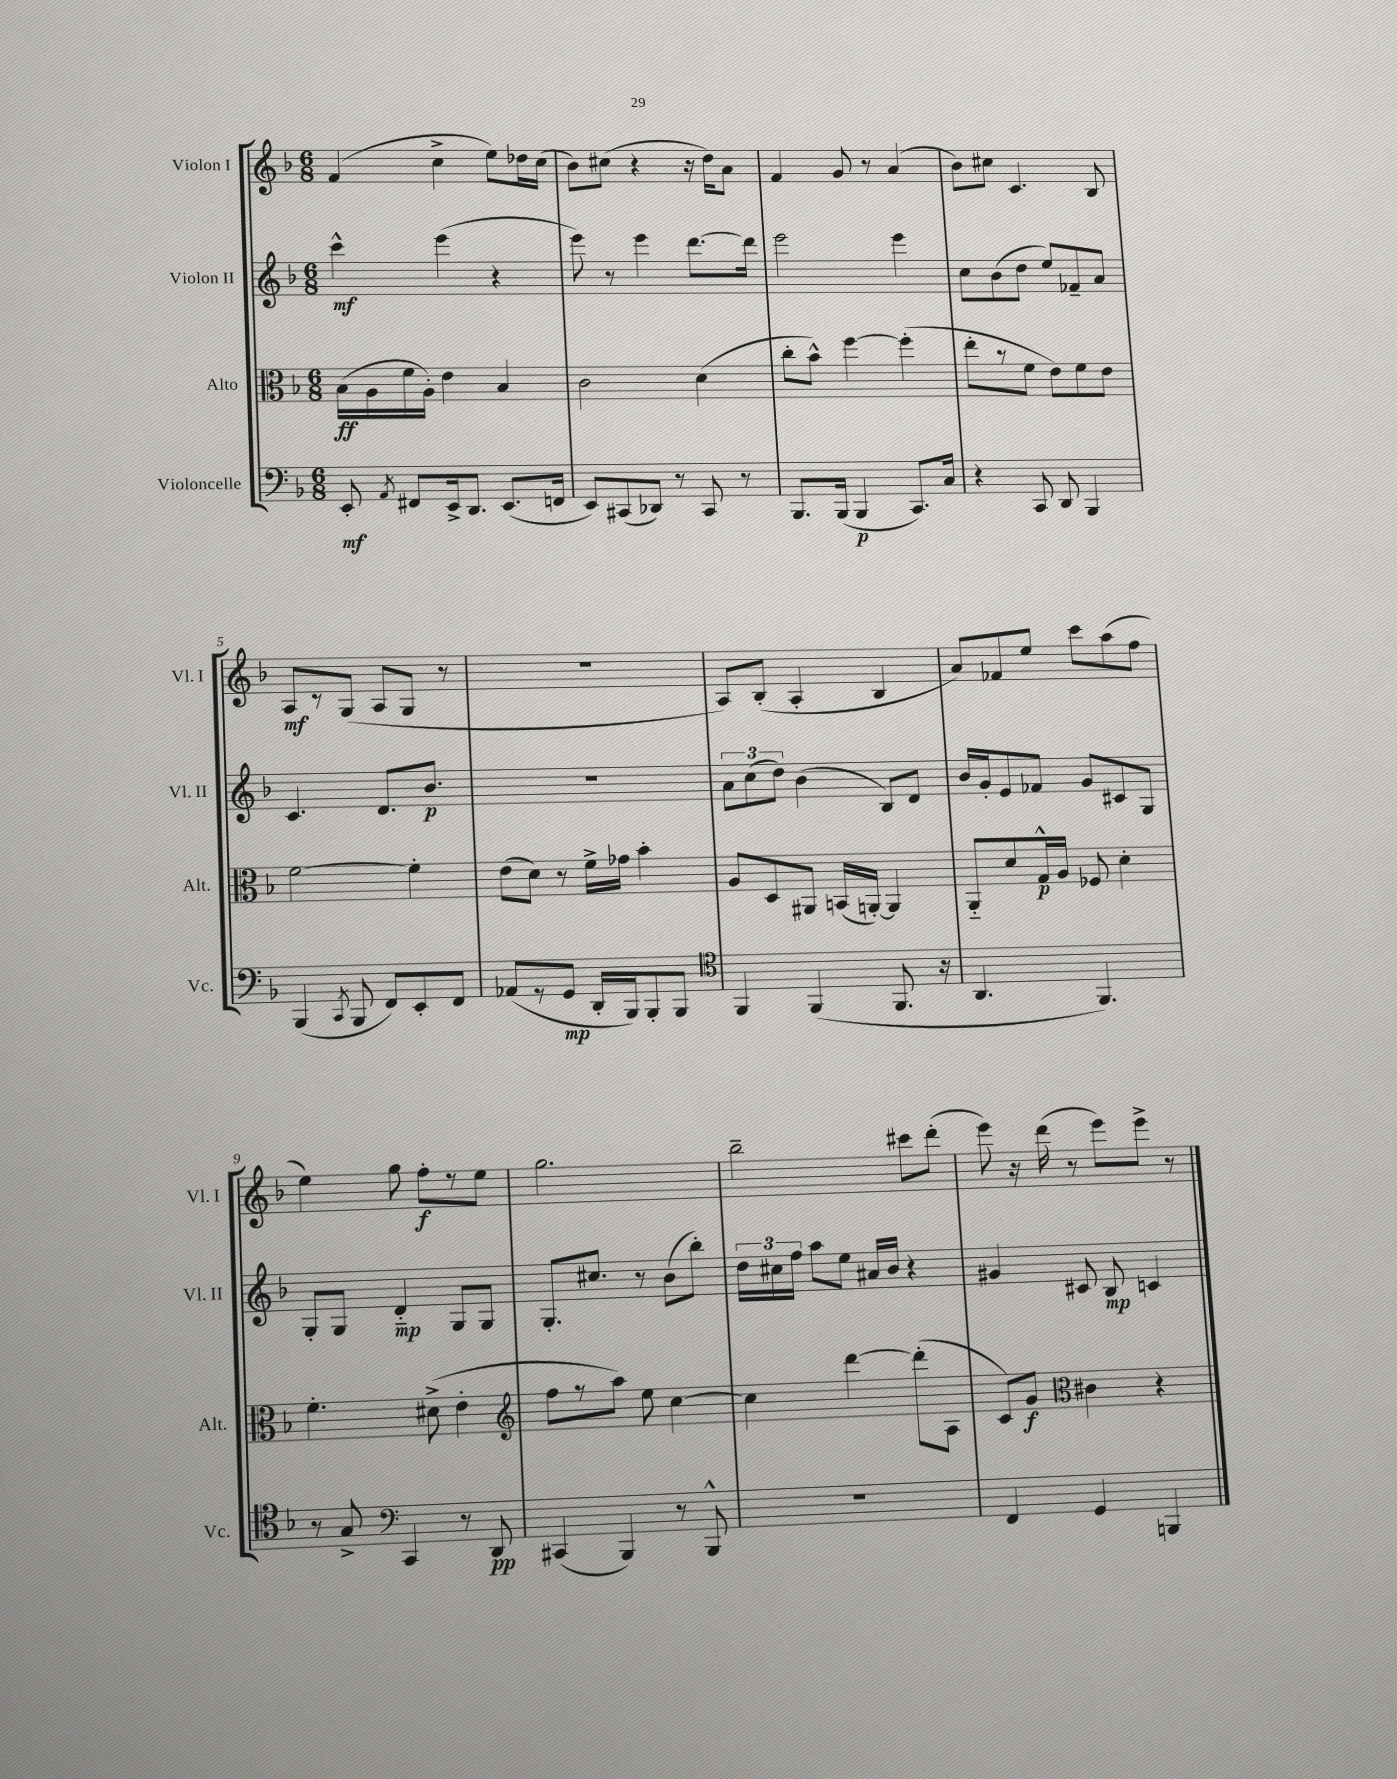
<<
\new StaffGroup <<
\new Staff = "s0" \with { instrumentName = "Violon I" shortInstrumentName = "Vl. I" } {
    \clef treble \key f \major \numericTimeSignature \time 6/8
    \autoBeamOff f'4( c''4-> e''8[) des''16 c''16]( |
    bes'8[) cis''8]( r4 r16 d''16[) a'8] |
    f'4 g'8 r8 a'4( |
    bes'8[) cis''8] c'4. bes8 |
    a8[\mf r8 g8]( a8[ g8] r8 |
    R2. |
    a8[) bes8]-.( a4-. bes4 |
    a'8[) fes'8 e''8] c'''8[ a''8( f''8] |
    e''4) g''8 f''8[-.\f r8 e''8] |
    g''2. |
    bes''2-- cis'''8[ d'''8]-.( |
    e'''8) r16 d'''16( r8 e'''8[) e'''8]-> r8 \bar "|." |
}
\new Staff = "s1" \with { instrumentName = "Violon II" shortInstrumentName = "Vl. II" } {
    \clef treble \key f \major \numericTimeSignature \time 6/8
    \autoBeamOff c'''4-^\mf e'''4( r4 |
    e'''8) r8 e'''4 d'''8.[~ d'''16] |
    e'''2 e'''4 |
    c''8[ bes'8( d''8] e''8[) fes'8-- a'8] |
    c'4. d'8.[ bes'8.]\p |
    R2. |
    \tuplet 3/2 { a'8[ c''8( d''8]) } bes'4( bes8[) d'8] |
    bes'16[ g'16-. e'8 fes'8] g'8[ cis'8 g8] |
    g8[-. g8] d'4-_\mp g8[ g8] |
    g8.[-. cis''8.] r8 bes'8[( bes''8]-.) |
    \tuplet 3/2 { d''16[ cis''16 f''16] } a''8[ e''8] ais'16[ bes'16] r4 |
    gis'4 cis'8 bes8\mp c'4 \bar "|." |
}
\new Staff = "s2" \with { instrumentName = "Alto" shortInstrumentName = "Alt." } {
    \clef alto \key f \major \numericTimeSignature \time 6/8
    \autoBeamOff bes16[\ff( a16 f'16 a16]-.) e'4 bes4 |
    c'2 d'4( |
    c''8[-. bes'8]-^) f''4~ f''4-.( |
    e''8[-. r8 f'8] e'8[) f'8 e'8] |
    f'2~ f'4-. |
    e'8[( d'8]) r8 f'16[-> ges'16] bes'4-. |
    a8[ d8 ais,8] b,16[( a,16]~-.) a,4 |
    a,8[-_ d'8 g16-^\p a16] fes8 d'4-. |
    f'4.-. dis'8->( e'4-. |
    \clef treble f''8[ r8 a''8]) e''8 c''4~ |
    c''4 d'''4~ d'''8[-.( a8] |
    c'8[) g'8]\f \clef alto cis'4 r4 \bar "|." |
}
\new Staff = "s3" \with { instrumentName = "Violoncelle" shortInstrumentName = "Vc." } {
    \clef bass \key f \major \numericTimeSignature \time 6/8
    \autoBeamOff e,8-.\mf \acciaccatura { a,8 } fis,8[ e,16-> d,8.] e,8.[( f,16] |
    e,8[) cis,8( des,8]) r8 cis,8 r8 |
    bes,,8.[ bes,,16]( bes,,4\p c,8.[) c16] |
    r4 c,8 d,8 bes,,4 |
    bes,,4( \acciaccatura { c,8 } bes,,8 f,8[) e,8-. f,8] |
    aes,8[( r8 g,8]\mp d,16[-. bes,,16) bes,,8-. bes,,8] |
    \clef tenor f,4 f,4( f,8. r16 |
    a,4. f,4.) |
    r8 g8-> \clef bass c,4 r8 d,8\pp |
    cis,4( bes,,4) r8 bes,,8-^ |
    R2. |
    f,4 g,4 b,,4 \bar "|." |
}
>>
>>
